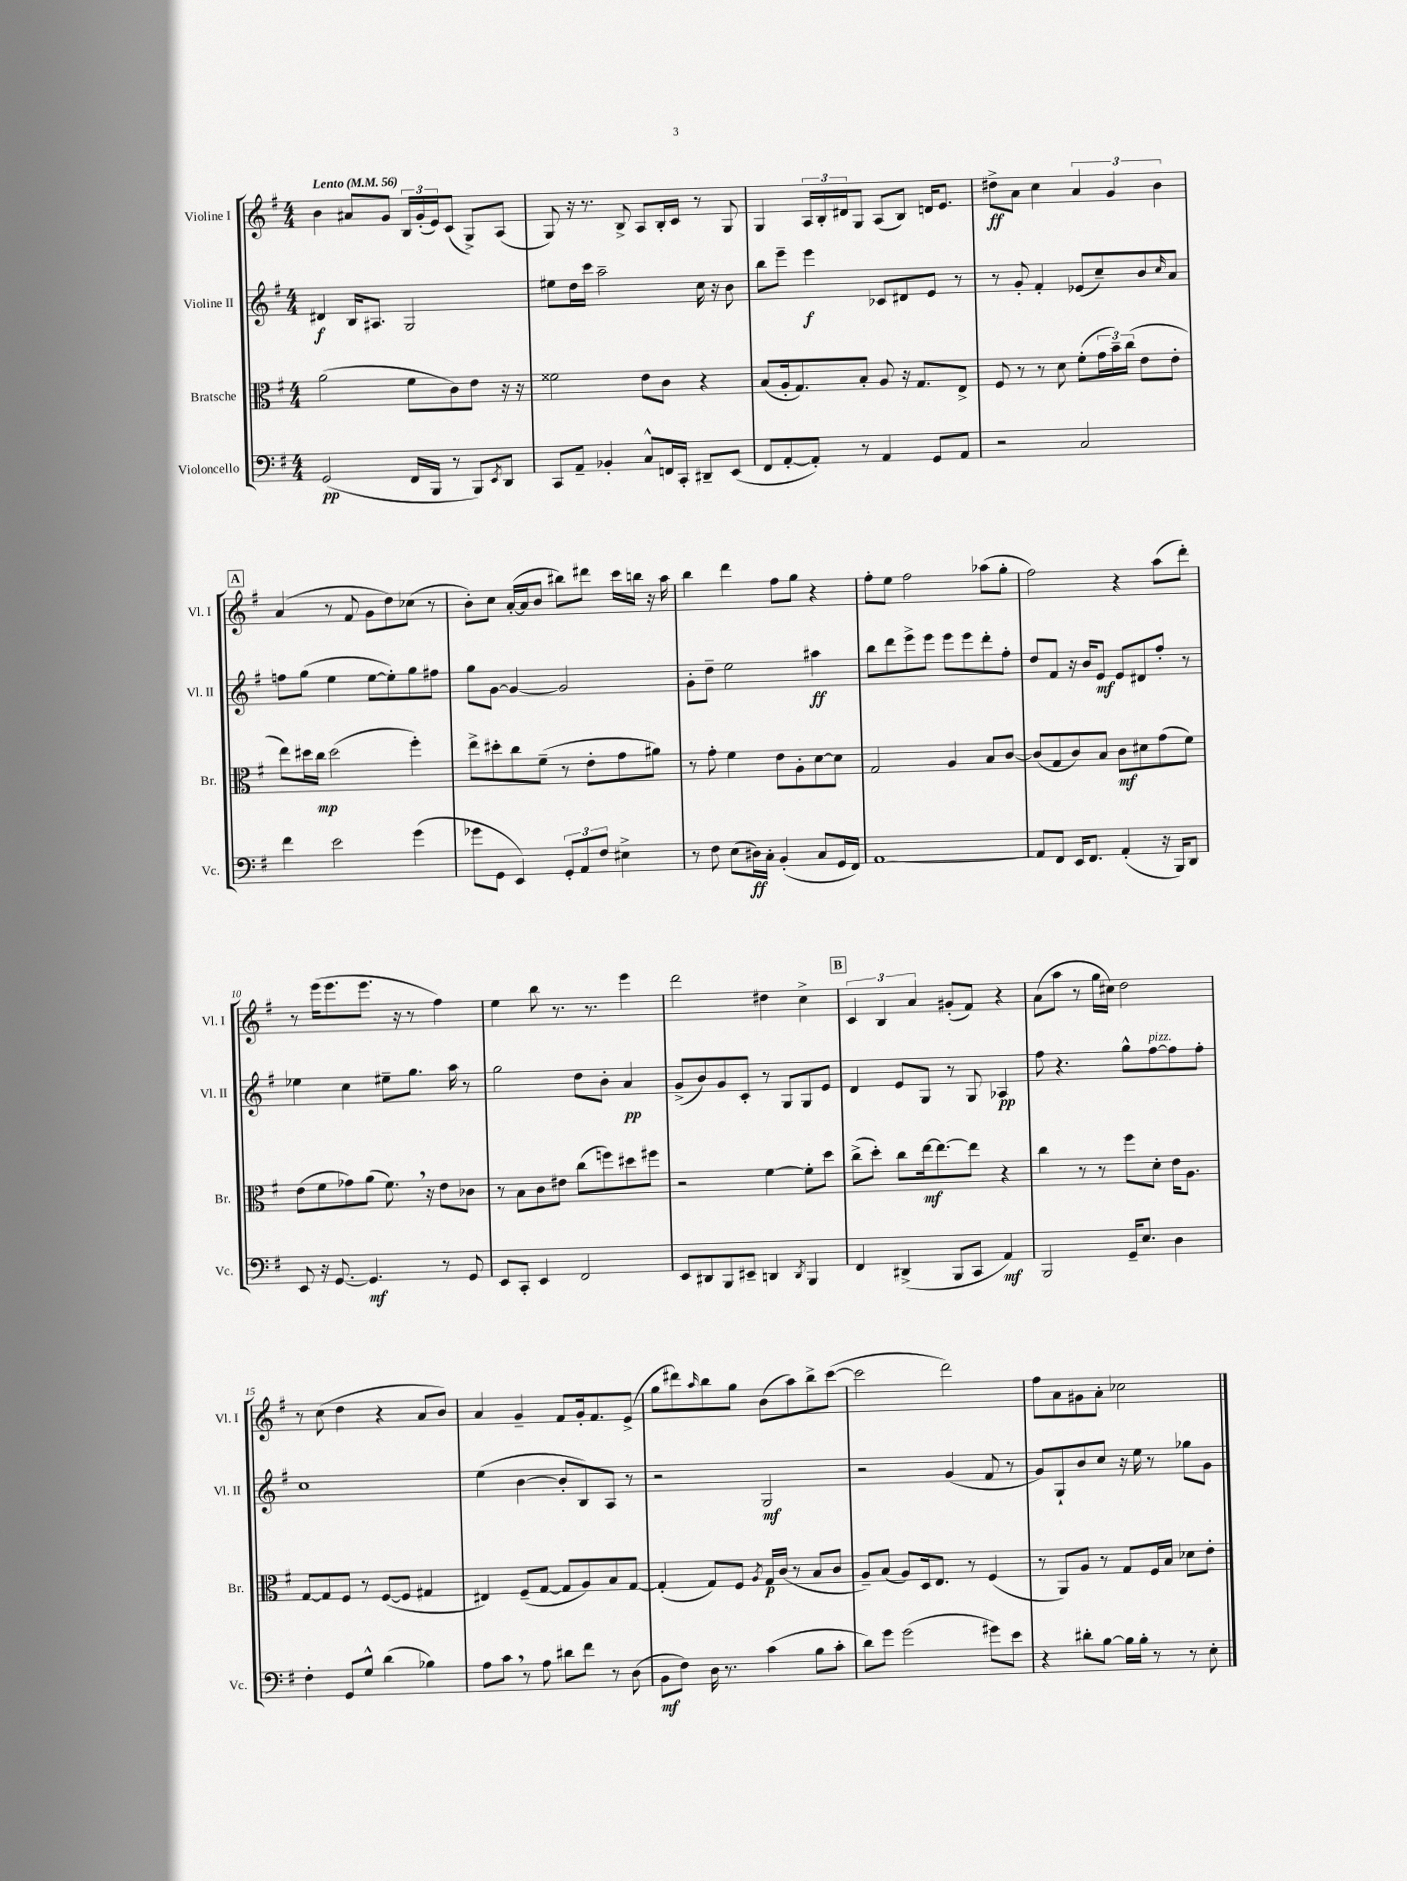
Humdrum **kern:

**kern	**dynam	**kern	**dynam	**kern	**dynam	**kern	**dynam
*part4	*part4	*part3	*part3	*part2	*part2	*part1	*part1
*staff4	*staff4	*staff3	*staff3	*staff2	*staff2	*staff1	*staff1
*I"Violoncello	*	*I"Bratsche	*	*I"Violine II	*	*I"Violine I	*
*I'Vc.	*	*I'Br.	*	*I'Vl. II	*	*I'Vl. I	*
*clefF4	*	*clefC3	*	*clefG2	*	*clefG2	*
*k[f#]	*	*k[f#]	*	*k[f#]	*	*k[f#]	*
*M4/4	*	*M4/4	*	*M4/4	*	*M4/4	*
*MM56	*	*MM56	*	*MM56	*	*MM56	*
=1	=1	=1	=1	=1	=1	=1	=1
!	!	!	!	!	!	!LO:TX:a:B:t=Lento	!
(2GG/	pp	(2a\	.	4d#X/	f	4b\	.
.	.	.	.	16B/KL	.	8a#X/L	.
.	.	.	.	8.A#X/J	.	.	.
.	.	.	.	.	.	8g/J	.
16FF#/LL	.	8f#\L	.	2G/	.	24B/LL	.
.	.	.	.	.	.	(24g'/	.
16BBB/JJ	.	.	.	.	.	.	.
.	.	.	.	.	.	24e/J)	.
8r	.	8c\)	.	.	.	(8c/J	.
8BBB/L)	.	8e\J	.	.	.	8G^/L)	.
8qEE/	.	.	.	.	.	.	.
8DD/J	.	16r	.	.	.	(8A/J	.
.	.	16r	.	.	.	.	.
=2	=2	=2	=2	=2	=2	=2	=2
8CC/L	.	2f##X\	.	8ee#X\L	.	8G/)	.
8AA~/J	.	.	.	16dd\L	.	16r	.
.	.	.	.	16ccc\JJ	.	8.r	.
4BB-X'/	.	.	.	2aa~\	.	.	.
.	.	.	.	.	.	8B^/	.
8C^^/L	.	8e\L	.	.	.	8A/L	.
16FFn/L	.	8c\J	.	.	.	16B'/L	.
16CC'/JJ	.	.	.	.	.	16c/JJ	.
8DD#X~/L	.	4r	.	16cc\	.	8r	.
.	.	.	.	16r	.	.	.
(8EE/J	.	.	.	8b\	.	8G/	.
=3	=3	=3	=3	=3	=3	=3	=3
8FF#/L	.	(8B/L	.	8bb\L	.	4G/	.
[8AA'/	.	16A'/k	.	8eee~\J	.	.	.
.	.	8.G/)	.	.	.	.	.
8AA'/J])	.	.	.	4eee\	f	24A/LL	.
.	.	.	.	.	.	24B'/	.
.	.	.	.	.	.	24d#X/J	.
8r	.	8B'/J	.	.	.	8G/J	.
4AA/	.	8A/	.	8c-X/L	.	(8A/L	.
.	.	16r	.	8d#X/	.	8B/J)	.
.	.	8.G/L	.	.	.	.	.
8GG/L	.	.	.	8e/J	.	16dn/KL	.
.	.	.	.	.	.	8.e/J	.
8AA/J	.	8E^/J	.	8r	.	.	.
=4	=4	=4	=4	=4	=4	=4	=4
2r	.	8F#/	.	8r	.	8dd#X^\L	ff
.	.	8r	.	8g'/	.	8a\J	.
.	.	8r	.	4f#'/	.	4cc\	.
.	.	8d\	.	.	.	.	.
2C/	.	(8f#'\L	.	(8e-X/L	.	6a/	.
.	.	24g\L	.	8cc~/)	.	.	.
.	.	24b~\)	.	.	.	6g/	.
.	.	(24cc\JJ	.	.	.	.	.
.	.	8e\L	.	8b/	.	.	.
.	.	.	.	.	.	6b\	.
.	.	.	.	16qqcc/	.	.	.
.	.	8e'\J	.	8a/J	.	.	.
!!LO:LB:g=z
!!LO:REH:place=s1:t=A
=5	=5	=5	=5	=5	=5	=5	=5
4f#\	.	8ee\L)	.	8ffn\L	.	(4a/	.
.	.	16dd#X\L	.	(8gg\J	.	.	.
.	.	16cc\JJ	mp	.	.	.	.
2e\	.	(2dd#\	.	4ee\	.	8r	.
.	.	.	.	.	.	8f#/	.
.	.	.	.	[8ee\L	.	8g\L	.
.	.	.	.	8ee'\])	.	8dd\)	.
(4g\	.	4ff#'\)	.	8gg\	.	(8cc-X\J	.
.	.	.	.	8ff#X\J	.	8r	.
=6	=6	=6	=6	=6	=6	=6	=6
8g-X\L	.	8ee^\L	.	8gg\L	.	8b'\L)	.
8GG\J	.	8dd#X'\	.	[8g\J	.	8cc\J	.
4EE/)	.	8cc\	.	4g/_	.	([16a'/LL	.
.	.	.	.	.	.	16a/J]	.
.	.	(8f#~\J	.	.	.	8b/J	.
12GG'/L	.	8r	.	2g/]	.	8bb#X\L)	.
12AA/	.	.	.	.	.	.	.
.	.	8e'\L	.	.	.	8ddd#X\J	.
12F#/J	.	.	.	.	.	.	.
4E#X^\	.	8g\	.	.	.	16ccc\LL	.
.	.	.	.	.	.	16bbn\JJ	.
.	.	8a#X\J)	.	.	.	16r	.
.	.	.	.	.	.	16aa\	.
=7	=7	=7	=7	=7	=7	=7	=7
8r	.	8r	.	8g'\L	.	4bb\	.
8F#\	.	8g'\	.	8dd~\J	.	.	.
(8E\L	.	4f#\	.	2ee\	.	4ddd\	.
16D#X\L)	ff	.	.	.	.	.	.
16C'\JJ	.	.	.	.	.	.	.
(4BB'/	.	8e\L	.	.	.	8ff#\L	.
.	.	8A'\	.	.	.	8gg\J	.
8C/L	.	[8d\	.	4aa#X\	ff	4r	.
16GG/L	.	8d\J]	.	.	.	.	.
16FF#/JJ)	.	.	.	.	.	.	.
=8	=8	=8	=8	=8	=8	=8	=8
[1AA	.	2G/	.	8bb\L	.	8ff#'\L	.
.	.	.	.	8ddd\	.	8ee\J	.
.	.	.	.	8eee^\	.	2ff#\	.
.	.	.	.	8eee\J	.	.	.
.	.	4A/	.	8eee\L	.	.	.
.	.	.	.	8eee\	.	.	.
.	.	8B/L	.	8ddd'\	.	(8aa-X\L	.
.	.	[8c/J	.	8ff#'\J	.	8gg'\J	.
=9	=9	=9	=9	=9	=9	=9	=9
8AA/L]	.	(8c/L]	.	8dd/L	.	2ff#\)	.
8FF#/J	.	8G/	.	8f#/J	.	.	.
16EE/KL	.	8c/)	.	16r	.	.	.
8.FF#/J	.	.	.	16b/KL	.	.	.
.	.	8B/J	.	8e/J	mf	.	.
(4AA'/	.	8c\L	mf	8e/L	.	4r	.
.	.	8d#X\	.	8d#X/	.	.	.
16r	.	(8g\	.	8ff#'/J	.	(8aa\L	.
16BBB/KL)	.	.	.	.	.	.	.
8DD/J	.	8f#\J)	.	8r	.	8ddd'\J)	.
!!LO:LB:g=z
=10	=10	=10	=10	=10	=10	=10	=10
8EE/	.	(8e\L	.	4ee-X\	.	8r	.
16r	.	8f#\	.	.	.	(16eee\KL	.
[8.GG/	.	.	.	.	.	8.eee\	.
.	.	8g-X\)	.	4cc\	.	.	.
4.GG/]	mf	(8a\J	.	.	.	8.eee\J	.
.	.	8.f#,\)	.	8ee#X~\L	.	.	.
.	.	.	.	.	.	16r	.
.	.	.	.	8.gg\J	.	8r	.
.	.	16r	.	.	.	.	.
8r	.	8e\L	.	.	.	4ff#\)	.
.	.	.	.	16aa\	.	.	.
8GG/	.	8c-X\J	.	8r	.	.	.
=11	=11	=11	=11	=11	=11	=11	=11
8EE/L	.	8r	.	2gg\	.	4ee\	.
8CC'/J	.	8B\L	.	.	.	.	.
4EE/	.	8c\	.	.	.	8bb\	.
.	.	8e#X\J	.	.	.	8.r	.
2FF#/	.	(8cc\L	.	8dd\L	.	.	.
.	.	.	.	.	.	8.r	.
.	.	8ffn\)	.	8b'\J	.	.	.
.	.	8dd#X\	.	4a/	pp	4eee\	.
.	.	8ff#X\J	.	.	.	.	.
=12	=12	=12	=12	=12	=12	=12	=12
8EE/L	.	2r	.	(8g^/L	.	2ddd\	.
8DD#X/	.	.	.	8b/)	.	.	.
8BBB/	.	.	.	8g/	.	.	.
8EE#X~/J	.	.	.	8c'/J	.	.	.
4DDn/	.	[4f#\	.	8r	.	4dd#X\	.
.	.	.	.	8G/L	.	.	.
8qDD/	.	.	.	.	.	.	.
4BBB/	.	8f#'\L]	.	8G/	.	4cc^\	.
.	.	8dd\J	.	8e/J	.	.	.
!!LO:REH:place=s1:t=B
=13	=13	=13	=13	=13	=13	=13	=13
4FF#/	.	(8cc^\L	.	4d/	.	6c/	.
.	.	8dd'\J)	.	.	.	.	.
.	.	.	.	.	.	6B/	.
(4DD#X^/	.	8cc\L	.	8e/L	.	.	.
.	.	.	.	.	.	6a/	.
.	.	[16ee\k	mf	8G/J	.	.	.
.	.	8.ee\_	.	.	.	.	.
8BBB/L	.	.	.	8r	.	(8g#X'/L	.
8CC/J	.	8ee\J]	.	8G/	.	8f#/J)	.
4AA/)	mf	4r	.	4A-X/	pp	4r	.
=14	=14	=14	=14	=14	=14	=14	=14
2BBB/	.	4cc\	.	8ff#\	.	(8a\L	.
.	.	.	.	4.r	.	8aa\J	.
.	.	8r	.	.	.	8r	.
.	.	8r	.	.	.	16gg\LL	.
.	.	.	.	.	.	16cc#X\JJ)	.
16GG~/KL	.	8ff#\L	.	8gg^^\L	.	2dd\	.
8.E/J	.	.	.	.	.	.	.
!	!	!	!	!LO:TX:a:i:t=pizz.	!	!	!
.	.	8d'\J	.	[8ff#\	.	.	.
4D\	.	16e\KL	.	8ff#\]	.	.	.
.	.	8.A\J	.	.	.	.	.
.	.	.	.	8ff#'\J	.	.	.
!!LO:LB:g=z
=15	=15	=15	=15	=15	=15	=15	=15
4F#'\	.	[8G/L	.	1cc	.	8r	.
.	.	8G/]	.	.	.	(8cc\	.
8GG/L	.	8F#/J	.	.	.	4dd\	.
8G^^/J	.	8r	.	.	.	.	.
(4d\	.	([8F#/L	.	.	.	4r	.
.	.	8F#/J]	.	.	.	.	.
4B-X\)	.	4G#X/	.	.	.	8a/L	.
.	.	.	.	.	.	8b/J)	.
=16	=16	=16	=16	=16	=16	=16	=16
8A\L	.	4E#X/)	.	(4ee\	.	4a/	.
8c,\J	.	.	.	.	.	.	.
8r	.	(8F#~/L	.	[4b\	.	4g~/	.
8A\	.	[8G/J	.	.	.	.	.
8d#X\L	.	8G/L]	.	8b'/L]	.	8f#/L	.
8f#\J	.	8A/)	.	8B/)	.	16g'/k	.
.	.	.	.	.	.	8.f#/	.
8r	.	8B/	.	8A/J	.	.	.
(8D\	.	[8G/J	.	8r	.	(8e^/J	.
=17	=17	=17	=17	=17	=17	=17	=17
8BB\L	mf	(4G'/]	.	2r	.	8gg\L	.
8F#\J)	.	.	.	.	.	8ddd#X\)	.
.	.	.	.	.	.	16qqaa/	.
16D\	.	8G/L)	.	.	.	8bb\	.
8.r	.	.	.	.	.	.	.
.	.	8F#/J	.	.	.	8gg\J	.
.	.	8qA/	.	.	.	.	.
(4c\	.	16G/LL	p	2G/	mf	(8b\L	.
.	.	(16c/JJ	.	.	.	.	.
.	.	8r	.	.	.	8aa\)	.
8B\L	.	8B/L	.	.	.	8bb^\	.
8c'\J	.	8c/J	.	.	.	([8ccc\J	.
=18	=18	=18	=18	=18	=18	=18	=18
8d\L)	.	8A~/L)	.	2r	.	2ccc\]	.
8g\J	.	(8B/J	.	.	.	.	.
(2g\	.	8A/L)	.	.	.	.	.
.	.	16D/k	.	.	.	.	.
.	.	8.E/J	.	.	.	.	.
.	.	.	.	(4g/	.	2ddd\)	.
.	.	8r	.	.	.	.	.
8g#X\L)	.	(4F#/	.	8f#/	.	.	.
8e\J	.	.	.	8r	.	.	.
=19	=19	=19	=19	=19	=19	=19	=19
4r	.	8r	.	8g/L)	.	8ff#\L	.
.	.	8AA/L)	.	8G`/	.	8a\	.
8d#X'\L	.	8A/J	.	8b/	.	8g#X\	.
[8B\J	.	8r	.	8cc/J	.	8a'\J	.
16B\LL]	.	8G/L	.	16r	.	2cc-X\	.
16B'\JJ	.	.	.	16ee\	.	.	.
8r	.	16F#/L	.	8r	.	.	.
.	.	16B/JJ	.	.	.	.	.
8r	.	8d-X\L	.	8gg-X\L	.	.	.
8E'\	.	8e'\J	.	8g\J	.	.	.
==	==	==	==	==	==	==	==
*-	*-	*-	*-	*-	*-	*-	*-
